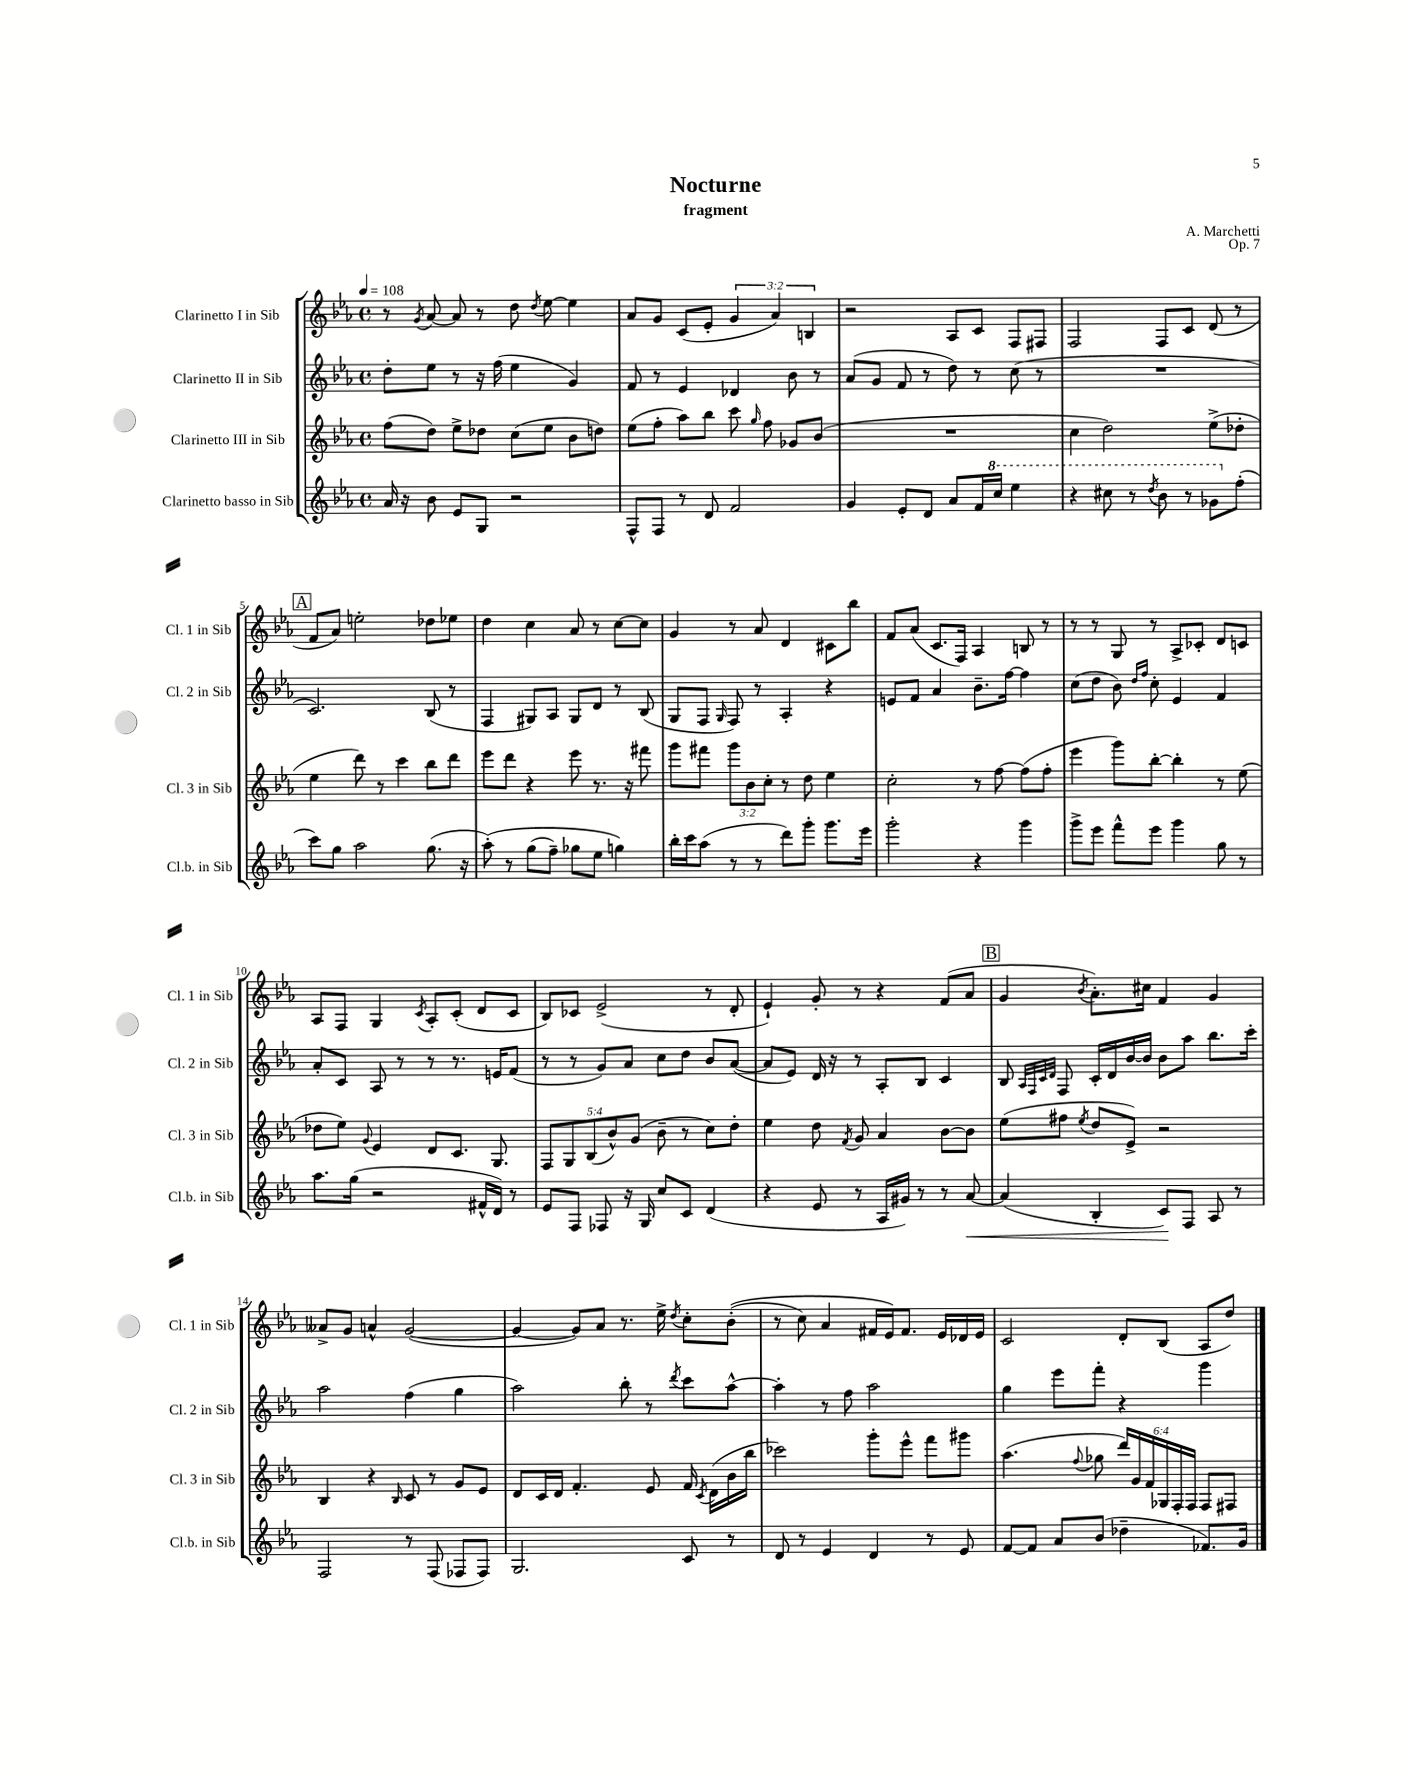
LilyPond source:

\header { title = "Nocturne" composer = "A. Marchetti" subtitle = "fragment" opus = "Op. 7" }
<<
\new StaffGroup <<
\new Staff = "s0" \with { instrumentName = "Clarinetto I in Sib" shortInstrumentName = "Cl. 1 in Sib" } {
    \clef treble \key ees \major \defaultTimeSignature \time 4/4 \override Staff.TupletNumber.text = #tuplet-number::calc-fraction-text \tempo 4 = 108
    \autoBeamOff r8 \acciaccatura { g'8 } aes'8~ aes'8 r8 d''8 \acciaccatura { d''8 } ees''8~ ees''4 |
    aes'8[ g'8] c'8[( ees'8]-. \tuplet 3/2 { g'4 aes'4) b4 } |
    r2 aes8[ c'8] f8[ fis8] |
    f2 f8[ c'8] d'8( r8 |
    \mark \markup { \box "A" } f'8[ aes'8]) e''2-. des''8[ ees''8] |
    d''4 c''4 aes'8 r8 c''8[~ c''8] |
    g'4 r8 aes'8 d'4 cis'8[ bes''8] |
    f'8[ aes'8]( c'8.[ f16]) aes4 b8 r8 |
    r8 r8 g8 r8 aes8[-> ces'8]-. d'8[ c'8] |
    aes8[ f8] g4 \acciaccatura { c'8 } aes8[-. c'8]-.( d'8[ c'8] |
    bes8[) ces'8] ees'2->( r8 d'8-. |
    ees'4-!) g'8-. r8 r4 f'8[( aes'8] |
    \mark \markup { \box "B" } g'4 \acciaccatura { bes'8 } aes'8.[-.) cis''16] f'4 g'4 |
    aeses'8[-> g'8] a'4-^ g'2~( |
    g'4~ g'8[) aes'8] r8. ees''16-> \acciaccatura { d''8 } c''8[-. bes'8]-.(\( |
    r8 c''8) aes'4 fis'16[ ees'16\) fis'8.] ees'16[ des'16 ees'16] |
    c'2 d'8[-. bes8]( aes8[ d''8]) \bar "|." |
}
\new Staff = "s1" \with { instrumentName = "Clarinetto II in Sib" shortInstrumentName = "Cl. 2 in Sib" } {
    \clef treble \key ees \major \defaultTimeSignature \time 4/4
    \autoBeamOff d''8[-. ees''8] r8 r16 f''16( ees''4 g'4) |
    f'8 r8 ees'4 des'4 bes'8 r8 |
    aes'8[( g'8] f'8 r8 d''8) r8 c''8( r8 |
    R1 |
    \mark \markup { \box "A" } c'2.) bes8( r8 |
    f4 gis8[) aes8] gis8[ d'8] r8 bes8( |
    g8[ f8] \grace { g16 } f8) r8 aes4-. r4 |
    e'8[ f'8] aes'4 bes'8.[-- f''16]~ f''4 |
    c''8[( d''8] bes'8) \grace { d''16[ f''16] } c''8-. ees'4 f'4 |
    aes'8[-. c'8] aes8 r8 r8 r8. e'16[ f'8]( |
    r8 r8 g'8[) aes'8] c''8[ d''8] bes'8[ aes'8]~( |
    aes'8[ ees'8]) d'16 r16 r8 aes8[-. bes8] c'4 |
    \mark \markup { \box "B" } bes8 \grace { aes32[ f32 c'32 d'32] } f8 c'16[-. d'16 bes'16~ bes'16] bes'8[ aes''8] bes''8.[ c'''16]-. |
    aes''2 f''4( g''4 |
    aes''2) bes''8-. r8 \acciaccatura { d'''8 } c'''8[ aes''8]~-^ |
    aes''4-. r8 f''8 aes''2 |
    g''4 ees'''8[ f'''8]-. r4 g'''4 \bar "|." |
}
\new Staff = "s2" \with { instrumentName = "Clarinetto III in Sib" shortInstrumentName = "Cl. 3 in Sib" } {
    \clef treble \key ees \major \defaultTimeSignature \time 4/4 \override Staff.TupletNumber.text = #tuplet-number::calc-fraction-text
    \autoBeamOff f''8[( d''8]) ees''8[-> des''8] c''8[( ees''8] bes'8[ d''8]) |
    ees''8[( f''8]-. aes''8[) bes''8] c'''8 \grace { g''16 } f''8 ges'8[ bes'8]( |
    R1 |
    c''4 d''2) ees''8[->( des''8]-. |
    \mark \markup { \box "A" } ees''4 d'''8) r8 c'''4 bes''8[ d'''8] |
    ees'''8[ d'''8] r4 ees'''8 r8. r16 fis'''8 |
    g'''8[ fis'''8] \tuplet 3/2 { g'''8[ bes'8 c''8]-. } r8 d''8 ees''4 |
    c''2-. r8 f''8~ f''8[( f''8]-. |
    ees'''4 g'''8[) bes''8]~-. bes''4-. r8 ees''8( |
    des''8[ ees''8]) \appoggiatura { g'8 } ees'4 d'8[ c'8.] g8. |
    \tuplet 5/4 { f8[ g8 bes8( bes'8-^) g'8]( } bes'8-- r8 c''8[) d''8]-. |
    ees''4 d''8 \acciaccatura { f'8 } g'8 aes'4 bes'8[~ bes'8] |
    \mark \markup { \box "B" } ees''8[( fis''8] \acciaccatura { ees''8 } d''8[ ees'8]->) r2 |
    bes4 r4 \grace { bes16 } c'8 r8 g'8[ ees'8] |
    d'8[ c'16 d'16] f'4.-. ees'8 f'16 \acciaccatura { c'8 } d'16[( bes'16 bes''16] |
    ces'''2) g'''8[-. ees'''8]-^ f'''8[ gis'''8] |
    aes''4.( \appoggiatura { f''8 } ges''8 \tuplet 6/4 { d'''16[) g'16 f'16 ges16 f16-. f16] } f8[ fis8] \bar "|." |
}
\new Staff = "s3" \with { instrumentName = "Clarinetto basso in Sib" shortInstrumentName = "Cl.b. in Sib" } {
    \clef treble \key ees \major \defaultTimeSignature \time 4/4
    \autoBeamOff aes'16 r16 bes'8 ees'8[ g8] r2 |
    f8[-^ f8] r8 d'8 f'2 |
    g'4 ees'8[-. d'8] aes'8[ f'16 \ottava #1 c'''16] ees'''4 |
    r4 cis'''8 r8 \acciaccatura { d'''8 } bes''8 r8 ges''8[ \ottava #0 f''8]-.( |
    \mark \markup { \box "A" } c'''8[) g''8] aes''2 g''8.( r16 |
    aes''8-.)\( r8 g''8[( f''8]--) ges''8[ ees''8] g''4\) |
    bes''16[-. c'''16 aes''8]( r8 r8 d'''8[) g'''8]-. g'''8.[ ees'''16] |
    g'''2-. r4 g'''4 |
    g'''8[-> ees'''8] f'''8[-^ ees'''8] g'''4 g''8 r8 |
    aes''8.[ g''16]( r2 fis'16[-^ d'16]) r8 |
    ees'8[ f8] fes8 r16 g16 c''8[ c'8] d'4( |
    r4 ees'8 r8 aes16[ gis'16]) r8 r8 aes'8~\< |
    \mark \markup { \box "B" } aes'4( bes4-. c'8[\!) f8] aes8 r8 |
    f2 r8 f8( fes8[ fes8]) |
    g2. c'8 r8 |
    d'8 r8 ees'4 d'4 r8 ees'8 |
    f'8[~ f'8] aes'8[ bes'8]( des''4-- fes'8.[) g'16] \bar "|." |
}
>>
>>
